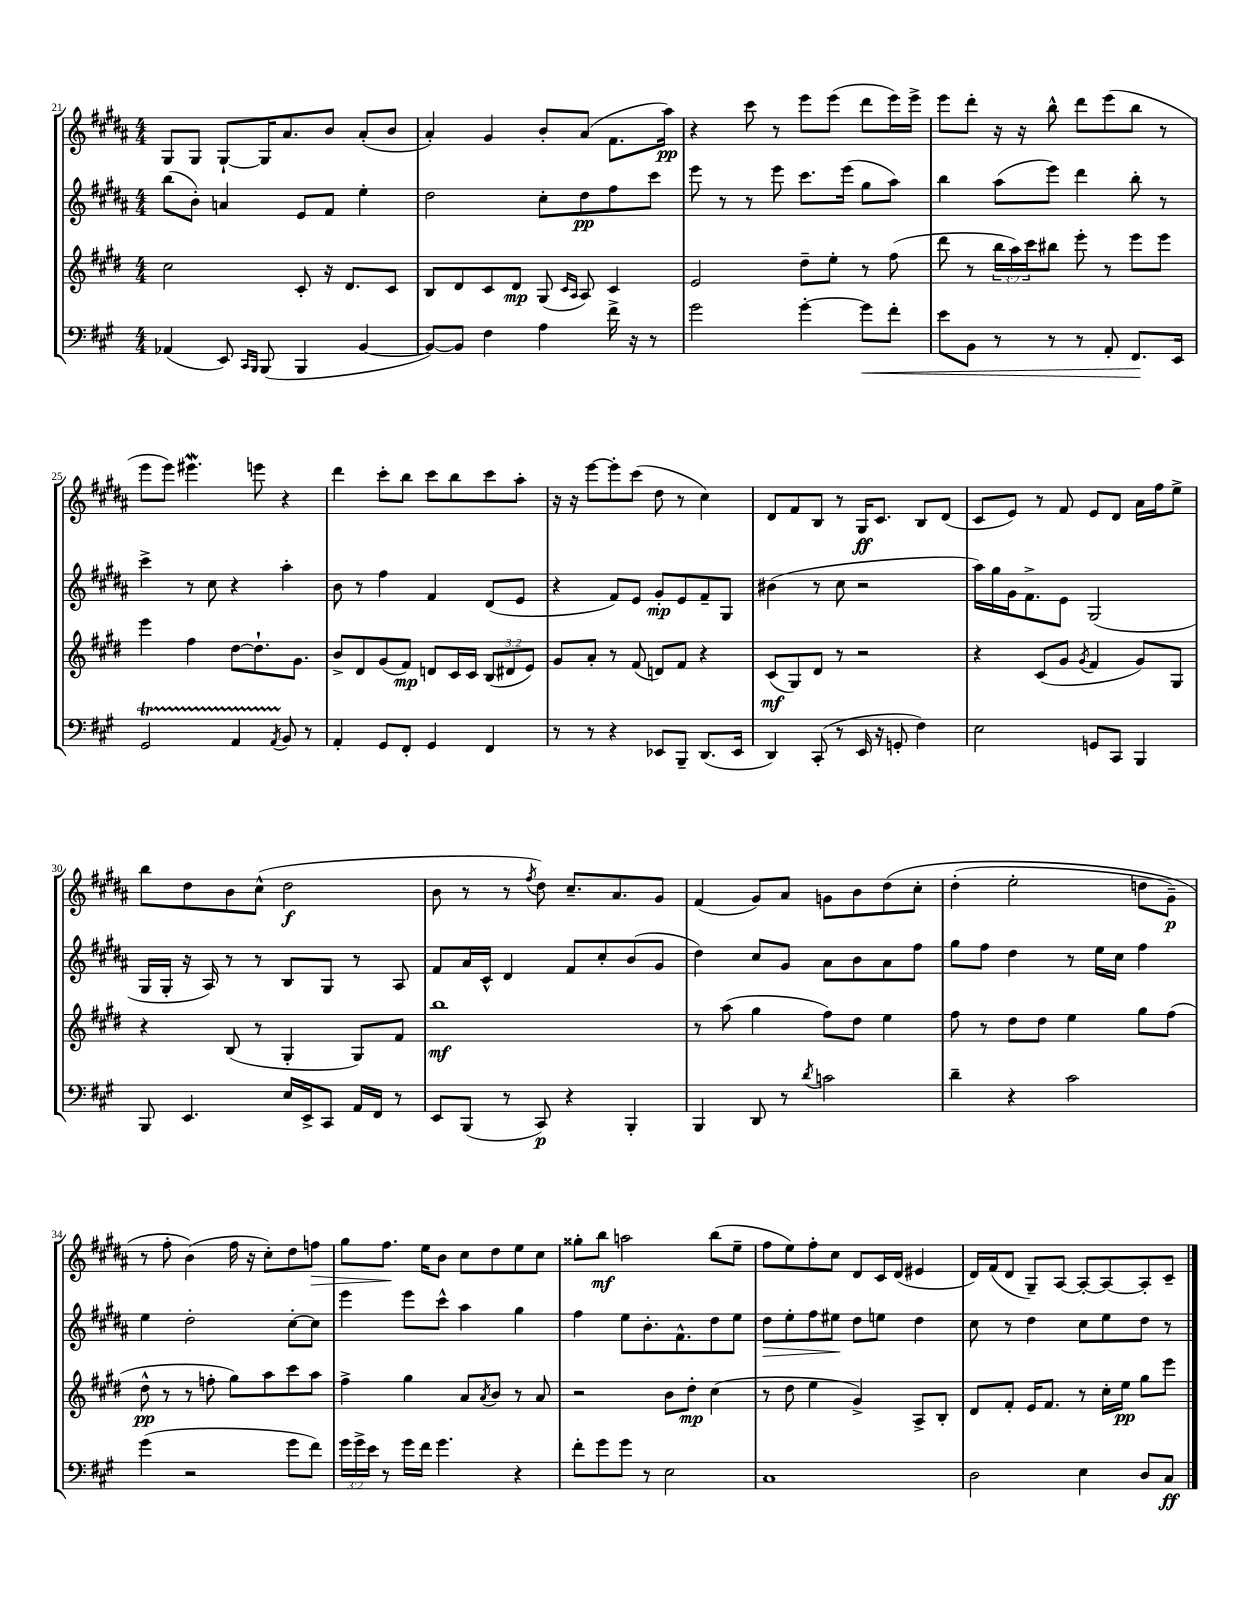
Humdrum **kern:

**kern	**dynam	**kern	**dynam	**kern	**dynam	**kern	**dynam
*part4	*part4	*part3	*part3	*part2	*part2	*part1	*part1
*staff4	*staff4	*staff3	*staff3	*staff2	*staff2	*staff1	*staff1
*clefF4	*	*clefG2	*	*clefG2	*	*clefG2	*
*k[f#c#g#]	*	*k[f#c#g#d#]	*	*k[f#c#g#d#a#]	*	*k[f#c#g#d#a#]	*
*M4/4	*	*M4/4	*	*M4/4	*	*M4/4	*
=21	=21	=21	=21	=21	=21	=21	=21
(4AA-X/	.	2cc#\	.	(8bb\L	.	8G#/L	.
.	.	.	.	8b'\J)	.	8G#/J	.
8EE/)	.	.	.	4an/	.	[8G#`/L	.
16qqCC#/LL	.	.	.	.	.	.	.
16qqBBB/JJ	.	.	.	.	.	.	.
(8BBB/	.	.	.	.	.	16G#/K]	.
.	.	.	.	.	.	8.a#/	.
4BBB/	.	8c#'/	.	8e/L	.	.	.
.	.	16r	.	8f#/J	.	8b/J	.
.	.	8.d#/L	.	.	.	.	.
[4BB/	.	.	.	4ee'\	.	(8a#'/L	.
.	.	8c#/J	.	.	.	8b/J	.
=22	=22	=22	=22	=22	=22	=22	=22
8BB/L_)	.	8B/L	.	2dd#\	.	4a#'/)	.
8BB/J]	.	8d#/	.	.	.	.	.
4F#\	.	8c#/	.	.	.	4g#/	.
.	.	8d#/J	mp	.	.	.	.
4A\	.	(8G#/	.	8cc#'\L	.	8b'/L	.
.	.	16qqc#/LL	.	.	.	.	.
.	.	16qqA/JJ	.	.	.	.	.
.	.	8A/)	.	8dd#\	pp	(8a#/J	.
16f#^\	.	4c#/	.	8ff#\	.	8.f#\L	.
16r	.	.	.	.	.	.	.
8r	.	.	.	8ccc#\J	.	.	.
.	.	.	.	.	.	16aa#\Jk)	pp
=23	=23	=23	=23	=23	=23	=23	=23
2g#\	.	2e/	.	8eee\	.	4r	.
.	.	.	.	8r	.	.	.
.	.	.	.	8r	.	8ccc#\	.
.	.	.	.	8eee\	.	8r	.
[4g#'\	.	8dd#~\L	.	8.ccc#\L	.	8eee\L	.
.	.	8ee'\J	.	.	.	(8eee\J	.
.	.	.	.	(16eee\Jk	.	.	.
!	!LO:HP:b	!	!	!	!	!	!
8g#\L]	<	8r	.	8gg#\L	.	8ddd#\L	.
8f#'\J	.	(8ff#\	.	8aa#\J)	.	16eee\L)	.
.	.	.	.	.	.	16eee^\JJ	.
=24	=24	=24	=24	=24	=24	=24	=24
8e\L	.	8ddd#\	.	4bb\	.	8eee\L	.
8BB\J	.	8r	.	.	.	8ddd#'\J	.
8r	.	24bb\LL	.	(8aa#\L	.	16r	.
.	.	24aa\)	.	.	.	.	.
.	.	.	.	.	.	16r	.
.	.	24ccc#\J	.	.	.	.	.
8r	.	8bb#X\J	.	8eee\J)	.	8bb^^\	.
8r	.	8eee'\	.	4ddd#\	.	8ddd#\L	.
8AA'/	.	8r	.	.	.	(8eee\	.
8.FF#/L	.	8eee\L	.	8bb'\	.	8bb\J	.
.	.	8eee\J	.	8r	.	8r	.
16EE/Jk	[	.	.	.	.	.	.
!!LO:LB:g=z
=25	=25	=25	=25	=25	=25	=25	=25
2GG#t/	.	4eee\	.	4ccc#^\	.	8eee\L	.
.	.	.	.	.	.	8eee\J)	.
.	.	4ff#\	.	8r	.	4.eee#XW\	.
.	.	.	.	8cc#\	.	.	.
4AATTT/	.	[8dd#\L	.	4r	.	.	.
.	.	8.dd#`\]	.	.	.	8eeen\	.
8qAA/	.	.	.	.	.	.	.
8BB/	.	.	.	4aa#'\	.	4r	.
.	.	8.g#\J	.	.	.	.	.
8r	.	.	.	.	.	.	.
=26	=26	=26	=26	=26	=26	=26	=26
4AA'/	.	8b^/L	.	8b\	.	4ddd#\	.
.	.	8d#/	.	8r	.	.	.
8GG#/L	.	(8g#/	.	4ff#\	.	8ccc#'\L	.
8FF#'/J	.	8f#/J)	mp	.	.	8bb\J	.
4GG#/	.	8dn/L	.	4f#/	.	8ccc#\L	.
.	.	16c#/L	.	.	.	8bb\	.
.	.	16c#/JJ	.	.	.	.	.
4FF#/	.	(12B/L	.	(8d#/L	.	8ccc#\	.
.	.	12d#X/	.	.	.	.	.
.	.	.	.	8e/J	.	8aa#'\J	.
.	.	12e/J)	.	.	.	.	.
=27	=27	=27	=27	=27	=27	=27	=27
8r	.	8g#/L	.	4r	.	16r	.
.	.	.	.	.	.	16r	.
8r	.	8a'/J	.	.	.	[8eee\L	.
4r	.	8r	.	8f#/L)	.	8eee'\]	.
.	.	(8f#/	.	8e/J	.	(8ccc#\J	.
8EE-X/L	.	8dn/L)	.	8g#'/L	mp	8dd#\	.
8BBB~/J	.	8f#/J	.	8e/	.	8r	.
(8.DD/L	.	4r	.	8f#~/	.	4cc#\)	.
.	.	.	.	8G#/J	.	.	.
16EE-/Jk	.	.	.	.	.	.	.
=28	=28	=28	=28	=28	=28	=28	=28
4DD/)	.	(8c#/L	mf	(4b#X\	.	8d#/L	.
.	.	8G#/)	.	.	.	8f#/	.
(8CC#'/	.	8d#/J	.	8r	.	8B/J	.
8r	.	8r	.	8cc#\	.	8r	.
16EE/	.	2r	.	2r	.	16G#/KL	ff
16r	.	.	.	.	.	8.c#/J	.
8GGn'/	.	.	.	.	.	.	.
4F#\)	.	.	.	.	.	8B/L	.
.	.	.	.	.	.	(8d#/J	.
=29	=29	=29	=29	=29	=29	=29	=29
2E\	.	4r	.	16aa#\LL)	.	8c#/L	.
.	.	.	.	16gg#\	.	.	.
.	.	.	.	16g#\J	.	8e/J)	.
.	.	.	.	8.f#^\	.	.	.
.	.	(8c#/L	.	.	.	8r	.
.	.	8g#/J	.	8e\J	.	8f#/	.
.	.	8qg#/	.	.	.	.	.
8GGn/L	.	4f#/	.	(2G#/	.	8e/L	.
8CC#/J	.	.	.	.	.	8d#/J	.
4BBB/	.	8g#/L)	.	.	.	16a#\LL	.
.	.	.	.	.	.	16ff#\J	.
.	.	8G#/J	.	.	.	8ee^\J	.
!!LO:LB:g=z
=30	=30	=30	=30	=30	=30	=30	=30
8BBB/	.	4r	.	16G#/LL	.	8bb\L	.
.	.	.	.	16G#'/JJ	.	.	.
4.EE/	.	.	.	16r	.	8dd#\	.
.	.	.	.	16A#/)	.	.	.
.	.	(8B/	.	8r	.	8b\	.
.	.	8r	.	8r	.	(8cc#^^\J	.
16E/LL	.	4G#'/	.	8B/L	.	2dd#\	f
16EE^/J	.	.	.	.	.	.	.
8CC#/J	.	.	.	8G#/J	.	.	.
16AA/LL	.	8G#/L)	.	8r	.	.	.
16FF#/JJ	.	.	.	.	.	.	.
8r	.	8f#/J	.	8A#/	.	.	.
=31	=31	=31	=31	=31	=31	=31	=31
8EE/L	.	1bb	mf	8f#/L	.	8b\	.
(8BBB/J	.	.	.	16a#/L	.	8r	.
.	.	.	.	16c#^^/JJ	.	.	.
8r	.	.	.	4d#/	.	8r	.
.	.	.	.	.	.	8qff#/	.
8CC#/)	p	.	.	.	.	8dd#\)	.
4r	.	.	.	8f#/L	.	8.cc#~/L	.
.	.	.	.	8cc#'/	.	.	.
.	.	.	.	.	.	8.a#/	.
4BBB'/	.	.	.	(8b/	.	.	.
.	.	.	.	8g#/J	.	8g#/J	.
=32	=32	=32	=32	=32	=32	=32	=32
4BBB/	.	8r	.	4dd#\)	.	(4f#/	.
.	.	(8aa\	.	.	.	.	.
8DD/	.	4gg#\	.	8cc#/L	.	8g#/L)	.
8r	.	.	.	8g#/J	.	8a#/J	.
8qd/	.	.	.	.	.	.	.
2cn\	.	8ff#\L)	.	8a#\L	.	8gn\L	.
.	.	8dd#\J	.	8b\	.	8b\	.
.	.	4ee\	.	8a#\	.	(8dd#\	.
.	.	.	.	8ff#\J	.	8cc#'\J	.
=33	=33	=33	=33	=33	=33	=33	=33
4d~\	.	8ff#\	.	8gg#\L	.	(4dd#'\	.
.	.	8r	.	8ff#\J	.	.	.
4r	.	8dd#\L	.	4dd#\	.	2ee'\	.
.	.	8dd#\J	.	.	.	.	.
2c#\	.	4ee\	.	8r	.	.	.
.	.	.	.	16ee\LL	.	.	.
.	.	.	.	16cc#\JJ	.	.	.
.	.	8gg#\L	.	4ff#\	.	8ddn\L	.
.	.	(8ff#\J	.	.	.	8g#~\J)	p
!!LO:LB:g=z
=34	=34	=34	=34	=34	=34	=34	=34
(4g#\	.	8dd#^^\	pp	4ee\	.	8r	.
.	.	8r	.	.	.	8ff#'\	.
2r	.	8r	.	2dd#'\	.	(4b\)	.
.	.	8ffn'\	.	.	.	.	.
.	.	8gg#\L)	.	.	.	16ff#\	.
.	.	.	.	.	.	16r	.
.	.	8aa\	.	.	.	8cc#'\L)	.
8g#\L	.	8ccc#\	.	[8cc#'\L	.	8dd#\	.
!	!	!	!	!	!	!	!LO:HP:b
8f#\J)	.	8aa\J	.	8cc#\J]	.	8ffn\J	>
=35	=35	=35	=35	=35	=35	=35	=35
24g#\LL	.	4ff#^\	.	4eee\	.	8gg#\L	.
24g#^\	.	.	.	.	.	.	.
24e\JJ	.	.	.	.	.	.	.
8r	.	.	.	.	.	8.ff#\J	.
16g#\LL	.	4gg#\	.	8eee\L	.	.	.
16f#\JJ	.	.	.	.	.	16ee\KL	]
4.g#\	.	.	.	8ccc#^^\J	.	8b\J	.
.	.	8a/L	.	4aa#\	.	8cc#\L	.
.	.	8qa/	.	.	.	.	.
.	.	8b/J	.	.	.	8dd#\	.
4r	.	8r	.	4gg#\	.	8ee\	.
.	.	8a/	.	.	.	8cc#\J	.
=36	=36	=36	=36	=36	=36	=36	=36
8f#'\L	.	2r	.	4ff#\	.	8gg##X'\L	.
8g#\	.	.	.	.	.	8bb\J	mf
8g#\J	.	.	.	8ee\L	.	2aan\	.
8r	.	.	.	8.b'\	.	.	.
2E\	.	8b\L	.	.	.	.	.
.	.	.	.	8.f#^^\	.	.	.
.	.	8dd#'\J	mp	.	.	.	.
.	.	(4cc#\	.	8dd#\	.	(8bb\L	.
.	.	.	.	8ee\J	.	8ee~\J	.
=37	=37	=37	=37	=37	=37	=37	=37
!	!	!	!	!	!LO:HP:b	!	!
1C#	.	8r	.	8dd#\L	>	8ff#\L	.
.	.	8dd#\	.	8ee'\	.	8ee\)	.
.	.	4ee\	.	8ff#\	.	8ff#'\	.
.	.	.	.	8ee#X\J	.	8cc#\J	.
.	.	4g#^/)	.	8dd#\L	]	8d#/L	.
.	.	.	.	8een\J	.	16c#/L	.
.	.	.	.	.	.	(16d#/JJ	.
.	.	8A^/L	.	4dd#\	.	4e#X/	.
.	.	8B'/J	.	.	.	.	.
=38	=38	=38	=38	=38	=38	=38	=38
2D\	.	8d#/L	.	8cc#\	.	16d#/LL)	.
.	.	.	.	.	.	(16f#/J	.
.	.	8f#'/J	.	8r	.	8d#/J	.
.	.	16e/KL	.	4dd#\	.	8G#~/L)	.
.	.	8.f#/J	.	.	.	.	.
.	.	.	.	.	.	[8A#/J	.
4E\	.	8r	.	8cc#\L	.	8A#'/L_	.
.	.	16cc#'\LL	.	8ee\	.	8A#/_	.
.	.	16ee\JJ	pp	.	.	.	.
8D/L	.	8gg#\L	.	8dd#\J	.	8A#'/]	.
8C#/J	ff	8eee\J	.	8r	.	8c#~/J	.
==	==	==	==	==	==	==	==
*-	*-	*-	*-	*-	*-	*-	*-
